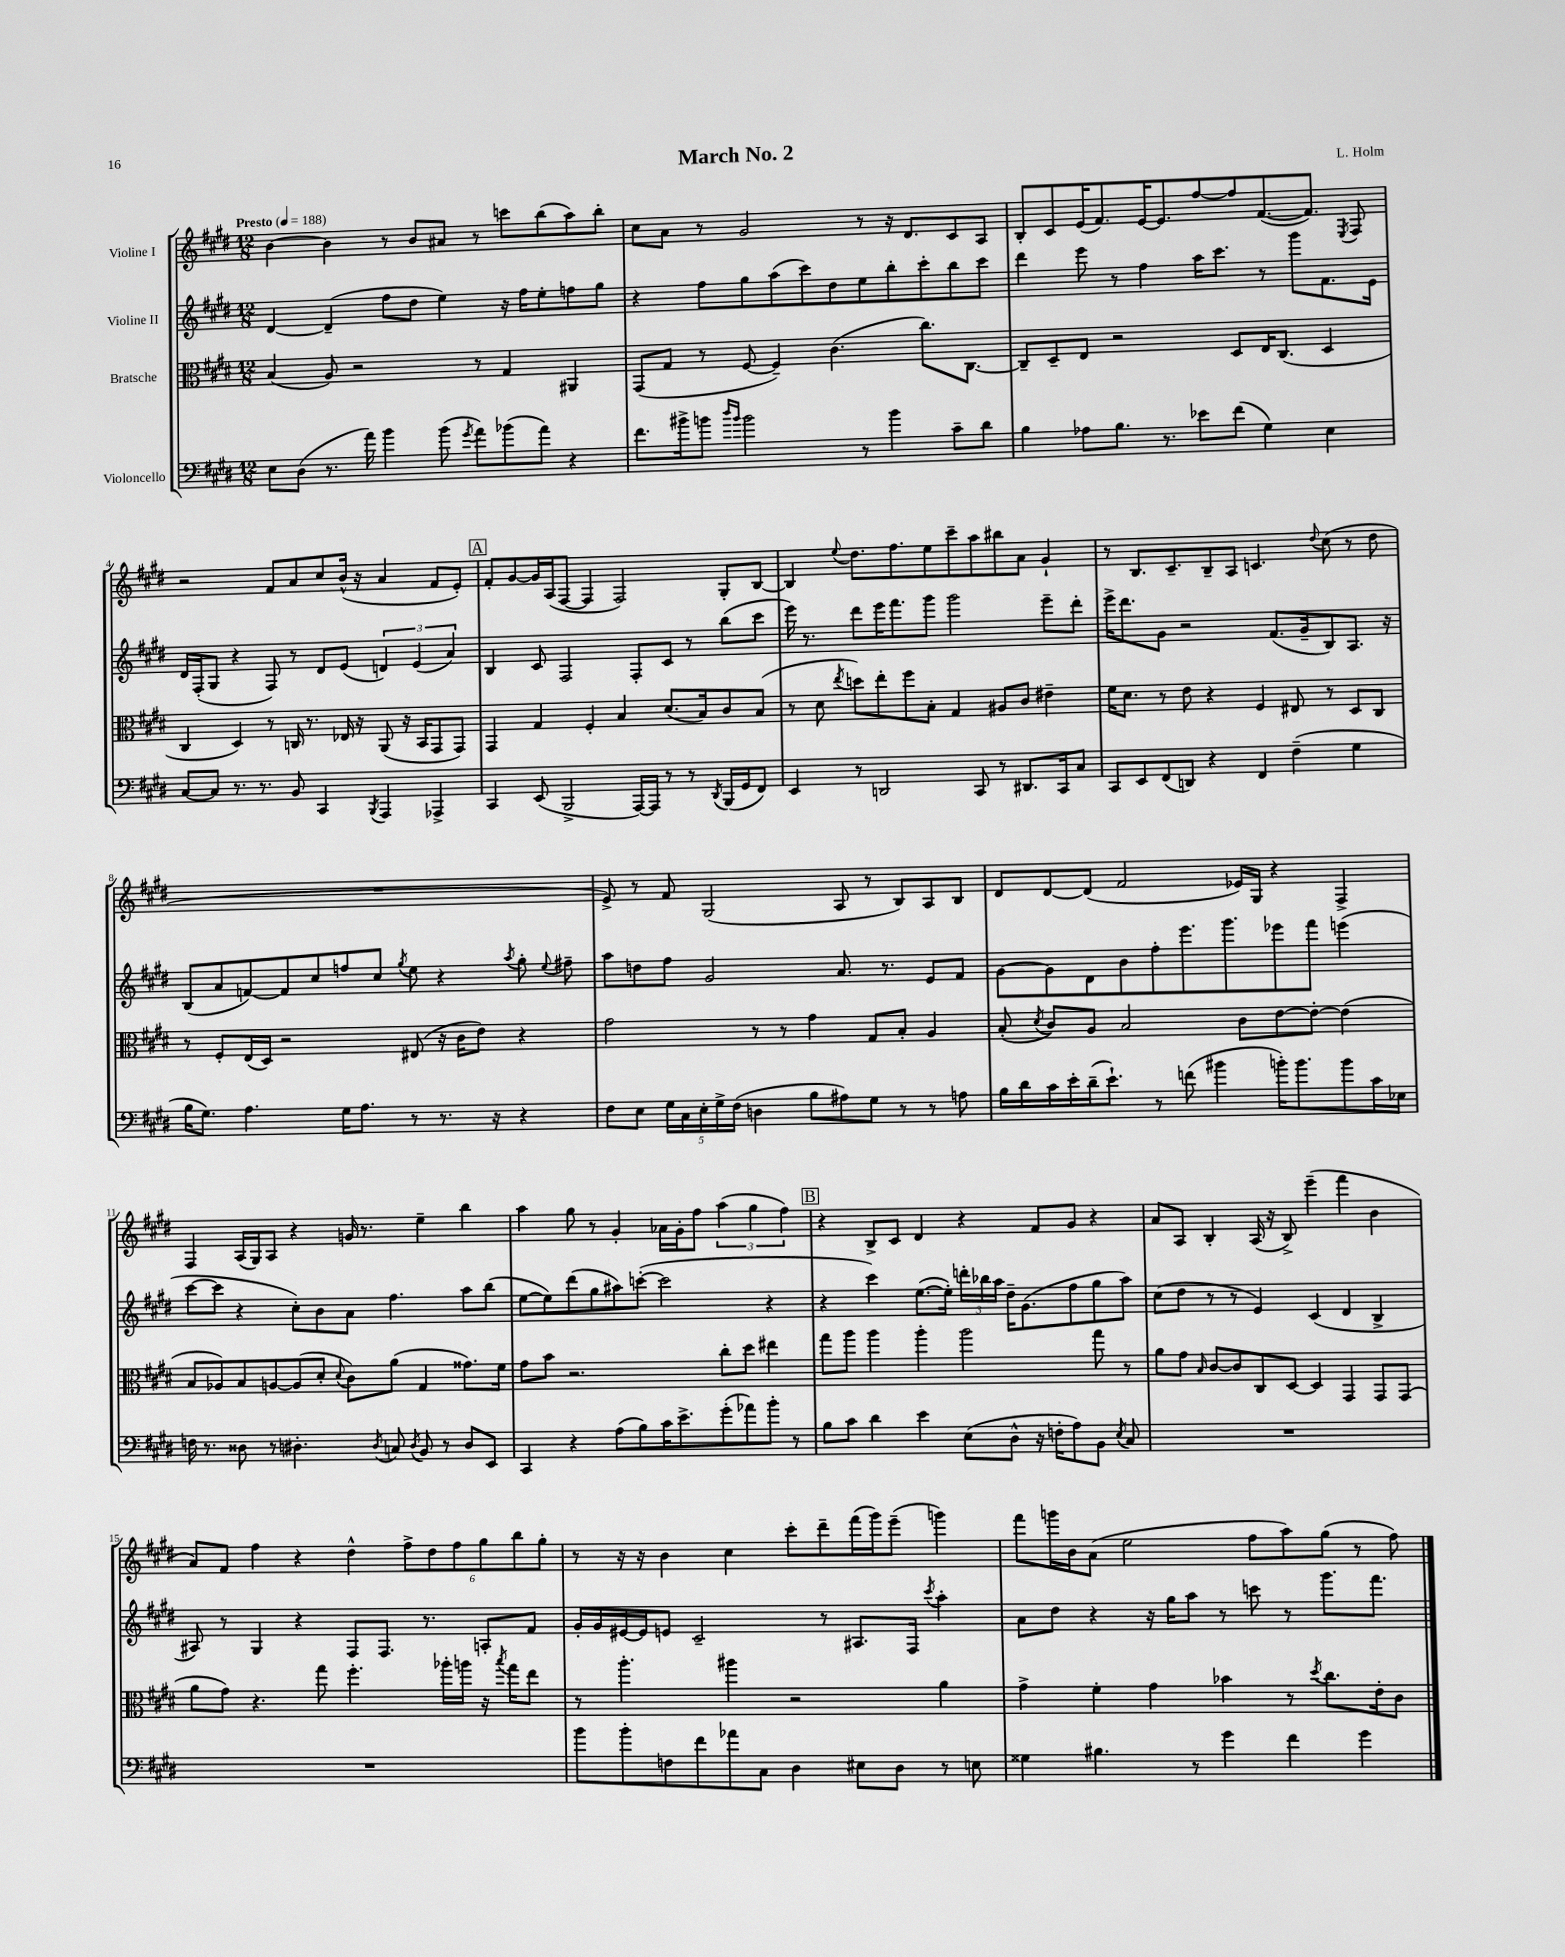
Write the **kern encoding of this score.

**kern	**kern	**kern	**kern
*staff4	*staff3	*staff2	*staff1
*clefF4	*clefC3	*clefG2	*clefG2
*k[f#c#g#d#]	*k[f#c#g#d#]	*k[f#c#g#d#]	*k[f#c#g#d#]
*M12/8	*M12/8	*M12/8	*M12/8
*MM188	*MM188	*MM188	*MM188
8E	(4B	[4d#	[4b
(8D#	.	.	.
8.r	8A)	(4d#~]	4b]
.	2r	.	.
16a)	.	.	.
4b	.	8ff#	8r
.	.	8dd#	8b
(8b	.	4ee)	8a#
8qg#	.	.	.
8a)	8r	.	8r
(8b-	4G#	16r	8ccc
.	.	16ff#	.
8a)	.	8ee'	(8bb
4r	4AA#	8ff	8aa)
.	.	8gg#	8bb'
=	=	=	=
8.f#	(8GG#	4r	8cc#
.	8G#	.	8a
16b#^	.	.	.
8b	8r	8ff#	8r
16qqdd#	.	.	.
16qqb	.	.	.
2b	[8F#	8gg#	2g#
.	4F#~])	(8aa	.
.	.	8ccc#)	.
.	(4.c#	8dd#	.
8r	.	8ee	8r
4b	.	8bb'	16r
.	.	.	8.d#
.	8.cc#)	8ccc#'	.
8c#~	.	8bb	8c#
.	[8.C#	.	.
8d#	.	8ccc#	8A
=	=	=	=
4B	8C#~]	4ddd#	8B'
.	8D#~	.	8c#
8A-	8E	8eee	(16e
.	.	.	8.f#)
8.B	2r	8r	.
.	.	4ff#	[16e
8.r	.	.	8.e]
8e-	.	16aa	[8ff#
.	.	8.ccc#	.
(8f#	8D#	.	8ff#]
4G#)	16E	8r	([8.f#
.	(8.C#	.	.
.	.	8ggg#	.
.	.	.	8.f#])
4E	4D#	8.f#	.
.	.	.	8qE
.	.	.	8F#
.	.	16e	.
=	=	=	=
[8C#	4C#	16d#	2r
.	.	(16F#'	.
8C#]	.	8G#	.
8.r	4D#)	4r	.
8.r	.	.	.
.	8r	8F#)	8f#
8BB	16C	8r	8a
.	8.r	.	.
4CC#	.	8d#	8cc#
.	16E-	(8e	(16b^^
.	16r	.	16r
8qBBB	.	.	.
4AAA	(8AA	6d)	4a
.	16r	.	.
.	.	(6e	.
.	16BB	.	.
4AAA-^	8GG#	.	8f#
.	.	6a)	.
.	8GG#)	.	8e')
=	=	=	=
4CC#	4GG#	4B	8f#'
.	.	.	[8g#
(8EE	4G#	8c#	16g#]
.	.	.	(16A
2BBB^	.	2F#	[8F#
.	4F#'	.	4F#]
.	4B	.	2F#)
[16AAA)	.	8F#'	.
16AAA]	.	.	.
8r	(8.d#	8c#	.
8r	.	8r	.
.	16B)	.	.
8qDD#	.	.	.
(16BBB	8c#	(8bb	8G#'
16GG#	.	.	.
8FF#)	(8B	8ccc#	[8B
=	=	=	=
4EE	8r	16eee)	4B]
.	.	8.r	.
.	8d#	.	.
.	8qee	.	8qqee
8r	8dd)	8ddd#	8.dd#
2DD	8ee'	16eee	.
.	.	8.fff#	8.ff#
.	8ff#	.	.
.	8B'	8ggg#	8ee
.	4G#	2ggg#	8ccc#~
8CC#	.	.	8aa
8r	8A#	.	8bb#
8.DD#	8c#	.	8a
.	4e#~	8eee~	4g#`
16CC#	.	.	.
8C#	.	8ddd#'	.
=	=	=	=
8CC#	16f#	16eee^	8r
.	8.d#	8.ddd#	.
8EE	.	.	8.B
(8FF#	8r	8g#	.
.	.	.	8.c#~
8DD)	8e	2r	.
4r	4r	.	8B~
.	.	.	8A
4FF#	4F#	.	4.c
.	.	(8.f#	.
(4F#~	8E#	.	.
.	.	16g#~	.
.	.	.	8qqdd#
.	8r	8B)	(8cc#
4G#	8D#	8.A	8r
.	8C#	.	8dd#
.	.	16r	.
=	=	=	=
16B	8r	(8B	1.r
8.G#)	.	.	.
.	8F#'	8a	.
4.A	(16E	[8f)	.
.	16D#)	.	.
.	2r	8f]	.
.	.	8cc#	.
16G#	.	8ff	.
8.A	.	.	.
.	.	8cc#	.
.	.	8qgg#	.
8r	(8E#	8ee	.
8.r	16r	4r	.
.	16c#	.	.
.	8e)	.	.
16r	.	.	.
.	.	8qaa	.
4r	4r	8gg#'	.
.	.	8qqee	.
.	.	8ff#~	.
=	=	=	=
8F#	2g#	8aa	8e^)
8E	.	8dd	8r
20G#	.	8ff#	8f#
20C#	.	.	.
20E'	.	.	.
.	.	2g#	(2G#
20G#^	.	.	.
(20F#	.	.	.
4D	8r	.	.
.	8r	.	.
8B	4g#	.	.
8A#)	.	8.a	8A
8G#	8G#	.	8r
.	.	8.r	.
8r	8B'	.	8B)
8r	4A	8e	8A
8A	.	8f#	8B
=	=	=	=
16B	(8B'	[8g#	8d#
16d#	.	.	.
.	8qd#	.	.
16c#	8c#)	8g#]	[8d#
16e'	.	.	.
(16d#~	8A	8d#	(8d#]
8.e`)	.	.	.
.	2B	8b	2f#
8r	.	8ff#'	.
(8f	.	8.eee	.
4b#	.	.	.
.	.	8.ggg#	.
.	8c#	.	16e-)
.	.	.	16G#
16b')	[8e	8eee-	4r
8.b	.	.	.
.	8e'_	8fff#	.
8b	(4e]	(4eee	4F#^
16c#	.	.	.
16E-	.	.	.
=	=	=	=
16F	8B	[8ccc#	4F#
8.r	.	.	.
.	8A-)	8ccc#]	.
8D##	8B	4r	(16A
.	.	.	16G#)
8r	[8A	.	8A
4.D#'	(8A]	8cc#')	4r
.	8d#'	8b	.
.	8qqd#	.	.
.	8c#)	8a	16g
.	.	.	8.r
8qD#	.	.	.
8C	(8a	4.ff#	.
8qD#	.	.	.
8BB	4G#	.	4ee~
8r	.	.	.
8D#	8.g##)	8aa	4bb
8EE	.	(8bb	.
.	16f#	.	.
=	=	=	=
4CC#	8g#	[8ee	4aa
.	8b	8ee])	.
4r	2.r	(8ddd#	8gg#
.	.	8gg#	8r
(8A	.	8aa#)	4g#'
8B)	.	([8ccc'	.
16c#	.	2ccc]	16a-
8.e^	.	.	16g#'
.	.	.	8ff#
(8g#'	8cc#'	.	(6aa
8a-)	8dd#	.	.
.	.	.	6gg#
8b'	4ee#	4r	.
.	.	.	6ff#)
8r	.	.	.
=	=	=	=
8B	8gg#	4r	4r
8c#	8aa	.	.
4d#	4aa	4ccc#)	8B^
.	.	.	8c#
4e	4aa'	([8.ee	4d#
.	.	16ee'])	.
(8E	2aa	24ddd'	4r
.	.	24bb-	.
.	.	24aa	.
8D#^^	.	16dd#~	.
.	.	(8.g#	.
16r	.	.	8f#
16F'	.	.	.
8A)	.	8ff#	8g#
8BB	8gg#	8gg#	4r
8qE	.	.	.
8C#	8r	8aa)	.
=	=	=	=
1.r	8a	(8cc#	8a
.	8g#	8dd#	8A
.	16qqB	.	.
.	[8c#	8r	4B'
.	8c#]	8r	.
.	8C#	4e)	(16A
.	.	.	16r
.	[8D#	.	8B^)
.	4D#]	(4c#	(4eee~
.	4GG#	4d#	4fff#
.	8GG#	4B^	4b
.	(8GG#	.	.
=	=	=	=
1.r	8a	8A#)	8a)
.	8g#)	8r	8f#
.	4.r	4G#	4ff#
.	.	4r	4r
.	8gg#	.	.
.	4.ff#'	8F#	4dd#^^
.	.	8.F#	.
.	.	.	12ff#^
.	.	8.r	.
.	.	.	12dd#
.	16aa-'	.	.
.	.	.	12ff#
.	16aa	.	.
.	16r	8A'	12gg#
.	8qbb	.	.
.	16gg#	.	.
.	.	.	12bb
.	8ee	8f#	.
.	.	.	12gg#'
=	=	=	=
8b	8r	16g#'	8r
.	.	16g#	.
8b'	4.aa'	[16e#	16r
.	.	16e#]	16r
8F	.	8e	4b
8f#	.	2c#~	.
8a-	4aa#	.	4cc#
8C#	.	.	.
4D#	2r	.	8ccc#'
.	.	8r	8ddd#~
8E#	.	8.A#	(16fff#
.	.	.	16ggg#)
8D#	.	.	(8eee~
.	.	16F#	.
.	.	8qccc#	.
8r	4a	4aa'	4ggg)
8E	.	.	.
=	=	=	=
4G##	4g#^	8a	8fff#
.	.	8dd#	16ggg
.	.	.	16b
4.B#	4f#'	4r	(8a
.	.	.	2ee
.	4g#	16r	.
.	.	16gg#	.
8r	.	8aa	.
4g#	4b-	8r	.
.	.	8ccc	8ff#
4f#	8r	8r	8aa)
.	8qdd#	.	.
.	8.cc#	8.ggg#	(8gg#
4g#	.	.	8r
.	16e'	8.fff#	.
.	8c#	.	8ff#)
==	==	==	==
*-	*-	*-	*-
